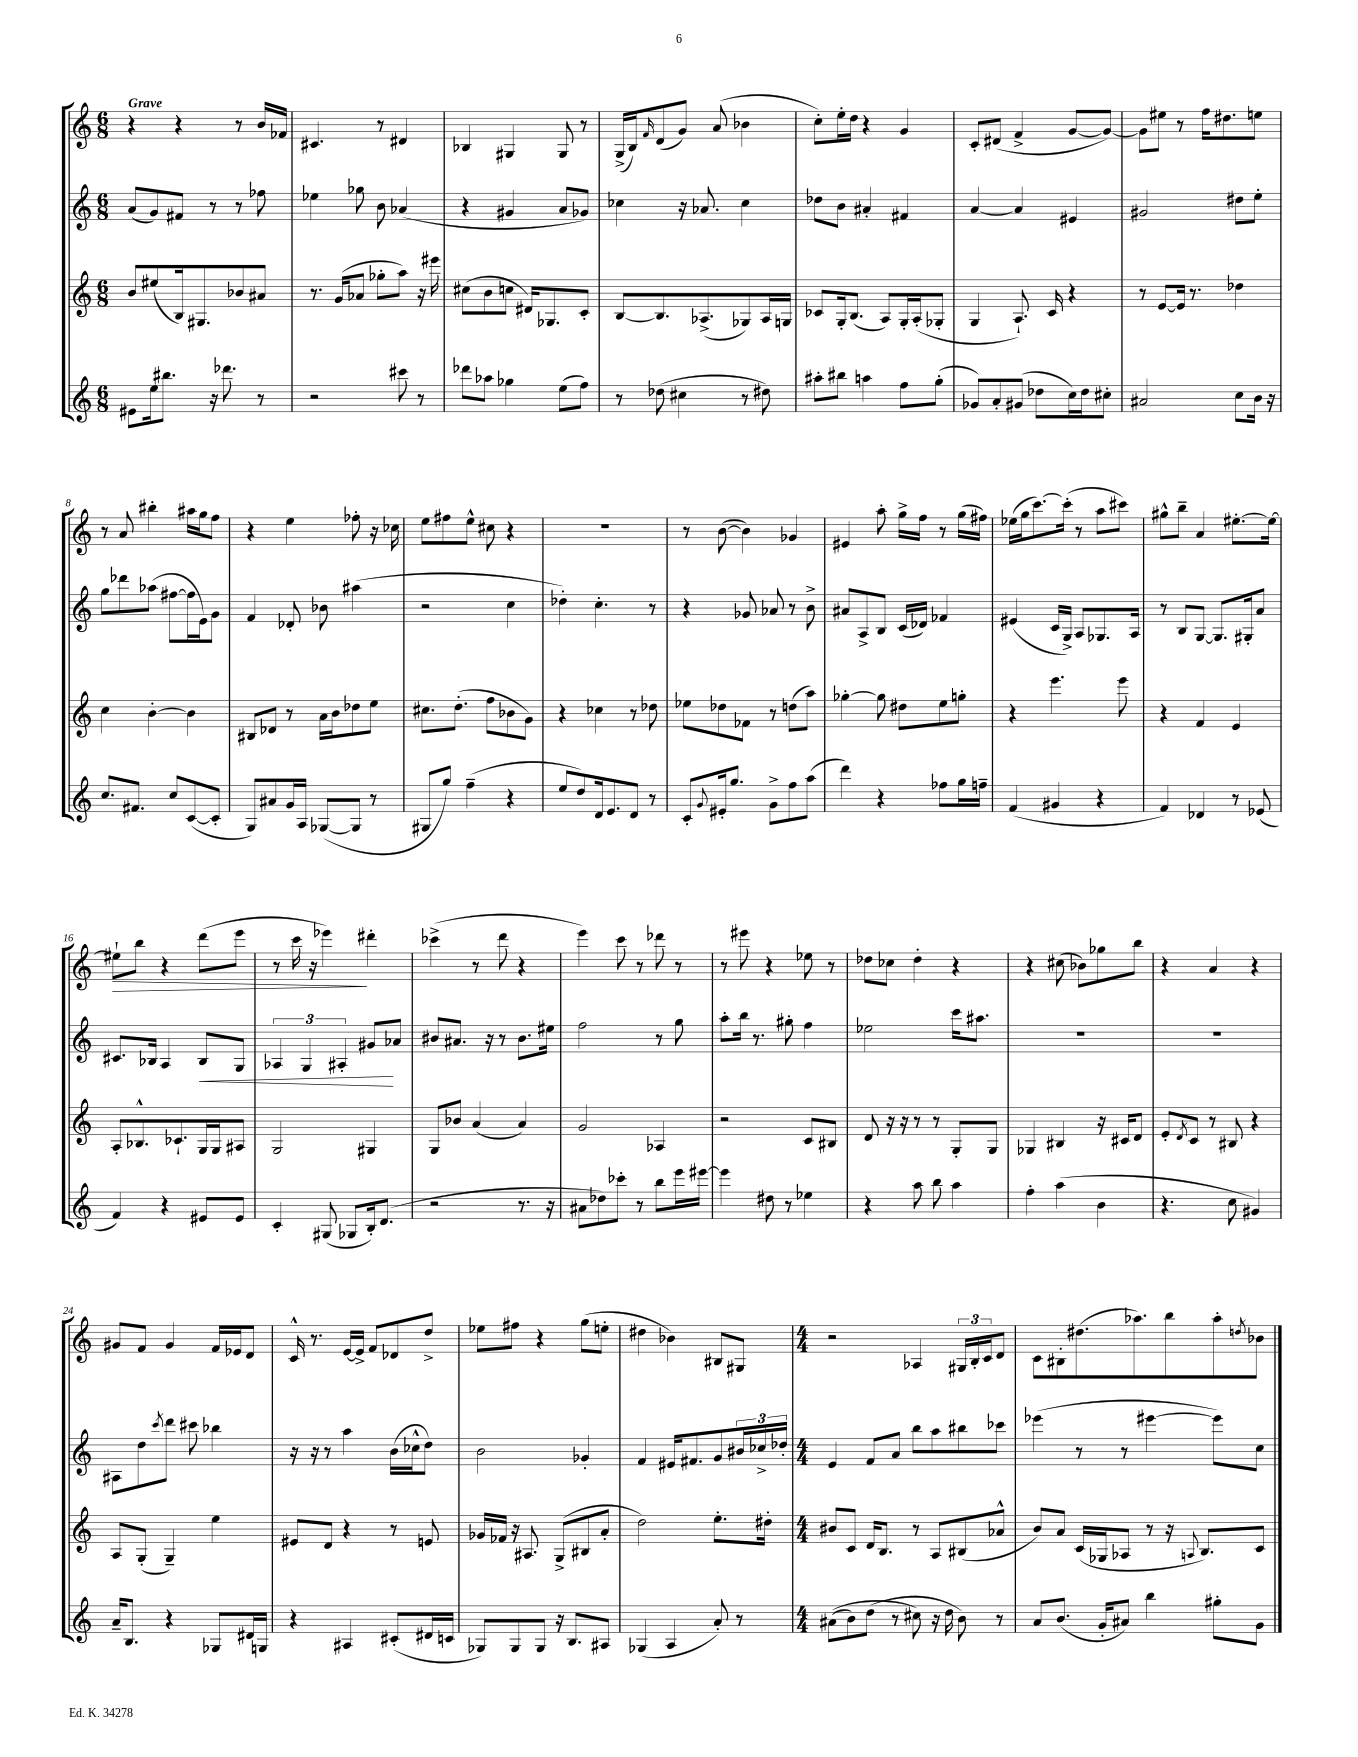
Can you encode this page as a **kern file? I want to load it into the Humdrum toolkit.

**kern	**kern	**kern	**kern
*staff4	*staff3	*staff2	*staff1
*clefG2	*clefG2	*clefG2	*clefG2
*k[]	*k[]	*k[]	*k[]
*M6/8	*M6/8	*M6/8	*M6/8
8e#\L	8b/L	(8a/L	4r
16ee\k	(8ee#/	8g/)	.
8.bb#\J	.	.	.
.	16B/k)	8f#/J	4r
.	8.G#/	.	.
16r	.	8r	.
8.ddd-\	.	.	.
.	8b-/	8r	8r
8r	8a#/J	8ff-\	16b/LL
.	.	.	16f-/JJ
=	=	=	=
2r	8.r	4ee-\	4.c#/
.	(16g/LK	.	.
.	8a-/J	8gg-\	.
.	8gg-'\L	8b\	8r
8ccc#\	8aa\J)	(4a-/	4d#/
8r	16r	.	.
.	16eee#\	.	.
=	=	=	=
8ddd-\L	(8cc#\L	4r	4B-/
8aa-\J	8b\	.	.
4gg-\	8cc\J	4g#/	4G#/
.	16d#/LK)	.	.
.	8.G-/	.	.
(8ee\L	.	8a/L	8G#/
8ff\J)	8c'/J	8g-/J)	8r
=	=	=	=
8r	[8B/L	4cc-\	(16G^/LL
.	.	.	16B/J)
.	.	.	16qqf/
(8dd-\	8.B/]	.	(8d/
4cc#\	.	16r	8g/J)
.	(8.A-^/	8.a-/	.
.	.	.	(8a/
8r	8G-/)	4cc-\	4b-\
8dd#\)	16A-/L	.	.
.	16G/JJ	.	.
=	=	=	=
8aa#'\L	8c-/L	8dd-\L	8cc'\L)
8bb#\J	16G'/k	8b\J	16ee'\L
.	(8.B/J	.	16dd\JJ
4aa\	.	4a#'/	4r
.	8A/L)	.	.
8ff\L	16G'/L	4f#/	4g/
.	(16A'/J	.	.
(8gg'\J	8G-'/J	.	.
=	=	=	=
8g-/L)	4G/	[4a/	8c'/L
8a'/	.	.	(8d#/J
(8g#/J	8.A`/)	4a/]	4f^/
8dd-\L	.	.	.
.	16c/	.	.
16cc\L)	4r	4e#/	[8g/L
16dd-\J	.	.	.
8cc#'\J	.	.	8g/_J)
=	=	=	=
2a#/	8r	2g#/	8g\]L
.	[8e/L	.	8ee#\J
.	16e/]Jk	.	8r
.	8.r	.	.
.	.	.	16ff\LK
.	.	.	8.dd#\
8cc\L	4dd-\	8dd#\L	.
16b\Jk	.	8ee'\J	8ee\J
16r	.	.	.
=	=	=	=
8.cc/L	4cc\	8gg\L	8r
.	.	8ddd-\	8a/
8.f#/J	.	.	.
.	[4b'\	(8aa-\J	4bb#'\
8cc/L	.	[8ff#\L	.
([8c/	4b\]	16ff#\]L	16aa#\LL
.	.	16e\J)	16gg\J
8c'/]J	.	8g\J	8ff\J
=	=	=	=
8G/L)	8B#/L	4f/	4r
8a#/	8d-/J	.	.
16g/L	8r	8d-'/	4ee\
16A/JJ	.	.	.
([8G-/L	16a\LL	8b-\	.
.	16b\J	.	.
8G-/]J	8dd-\	(4aa#\	8ff-'\
8r	8ee\J	.	16r
.	.	.	16cc-\
=	=	=	=
8G#/L	8.cc#\L	2r	8ee\L
8gg/J)	.	.	8ff#\
.	(8.dd'\J	.	.
(4ff~\	.	.	8ee^^\J
.	8ff\L	.	8cc#\
4r	8b-\	4cc\	4r
.	8g\J)	.	.
=	=	=	=
8ee/L	4r	4dd-'\)	2.r
8dd/)	.	.	.
16d/k	4cc-\	4.cc'\	.
8.e/	.	.	.
8d/J	8r	.	.
8r	8dd-\	8r	.
=	=	=	=
8c'/L	8ee-\L	4r	8r
8qqg/	.	.	.
16e#'/k	8dd-\	.	([8b\
8.gg/J	.	.	.
.	8f-\J	8g-/	4b\])
8g^\L	8r	8a-/	.
8ff\	(8dd\L	8r	4g-/
(8aa\J	8aa\J)	8b^\	.
=	=	=	=
4ddd\)	[4gg-'\	8a#/L	4e#/
.	.	8A^/	.
4r	8gg-\]	8B/J	8aa'\
.	8dd#\L	(16c/LL	16gg^\LL
.	.	16d-/JJ)	16ff\JJ
8ff-\L	8ee\	4f-/	8r
16gg\L	8gg'\J	.	(16gg\LL
16ff~\JJ	.	.	16ff#\JJ)
=	=	=	=
(4f/	4r	(4e#/	(16ee-\LL
.	.	.	16gg\J
.	.	.	[8.ccc\)
4g#/	4.eee\	16c/LL	.
.	.	16G^/JJ)	(16ccc'\]Jk
.	.	8A/L	8r
4r	.	8.G-/	8aa\L
.	8eee\	.	8ccc#\J)
.	.	16A/Jk	.
=	=	=	=
4f/)	4r	8r	8gg#^^\L
.	.	8B/L	8bb~\J
4d-/	4f/	[8G/J	4a/
.	.	8.G/]L	.
8r	4e/	.	[8.ee#'\L
.	.	16G#'/k	.
(8e-/	.	8a/J	.
.	.	.	16ee#\_Jk
=	=	=	=
4f/)	8A'/L	8.c#/L	8ee#`\]L
.	8.B-^^/	.	8bb\J
.	.	16B-/Jk	.
4r	.	4A/	4r
.	8.c-`/	.	.
8e#/L	16G/L	8B-/L	(8ddd\L
.	16G/J	.	.
8e#/J	8A#/J	8G/J	8eee\J
=	=	=	=
4c'/	2G/	6A-/	8r
.	.	.	16ccc\
.	.	6G/	.
.	.	.	16r
(8G#/	.	.	4eee-\)
.	.	6A#'/	.
8G-/L	.	.	.
16B'/k)	4G#/	8g#/L	4ddd#'\
(8.d/J	.	.	.
.	.	8a-/J	.
=	=	=	=
2r	8G/L	8b#/L	(4ccc-^\
.	8b-/J	8.a#/J	.
.	(4a/	.	8r
.	.	16r	.
.	.	8r	8ddd\
8.r	4a/)	8.b#\L	4r
16r	.	16ee#\Jk	.
=	=	=	=
8a#\L	2g/	2ff\	4eee\)
8dd-\)	.	.	.
8ccc-'\J	.	.	8ccc\
8r	.	.	8r
8bb\L	4A-/	8r	8ddd-\
16eee\L	.	8gg\	8r
[16eee#\JJ	.	.	.
=	=	=	=
4eee#\]	2r	8aa'\L	8r
.	.	16bb\Jk	8eee#\
.	.	8.r	.
8dd#\	.	.	4r
8r	.	8gg#'\	.
4ee-\	8c/L	4ff\	8ee-\
.	8B#/J	.	8r
=	=	=	=
4r	8d/	2ee-\	8dd-\L
.	16r	.	8cc-\J
.	16r	.	.
8aa\	8r	.	4dd-'\
8bb\	8r	.	.
4aa\	8G'/L	16ccc\LK	4r
.	.	8.aa#\J	.
.	8G/J	.	.
=	=	=	=
4ff'\	4G-/	2.r	4r
(4aa\	4B#/	.	(8cc#\
.	.	.	8b-\L)
4b\	16r	.	8gg-\
.	16c#/LK	.	.
.	8d/J	.	8bb\J
=	=	=	=
4.r	8e'/L	2.r	4r
.	8qd/	.	.
.	8c/J	.	.
.	8r	.	4a/
8cc\	8B#/	.	.
4g#/)	4r	.	4r
=	=	=	=
16a~/LK	8A/L	8A#\L	8g#/L
8.B/J	.	.	.
.	(8G'/J	8dd\	8f/J
.	.	8qccc/	.
4r	4G~/)	8ddd\J	4g#/
.	.	8ccc#\	.
8G-/L	4ee\	4bb-\	16f/LL
.	.	.	16e-/J
16d#/L	.	.	8d/J
16G/JJ	.	.	.
=	=	=	=
4r	8e#/L	16r	16c^^/
.	.	16r	8.r
.	8d/J	8r	.
4A#/	4r	4aa\	[16e/LL
.	.	.	16e^/]JJ
.	.	.	8f/L
(8c#'/L	8r	(16b\LL	8d-/
.	.	16cc-^^\J	.
16d#/L	8e/	8dd\J)	8dd^/J
16c/JJ	.	.	.
=	=	=	=
8G-/L)	16g-/LL	2b\	8ee-\L
.	16f-/JJ	.	.
8G-/	16r	.	8ff#\J
.	8.A#/	.	.
8G-/J	.	.	4r
16r	(8G^/L	.	.
8.B/L	.	.	.
.	8B#/	4g-'/	(8gg\L
8A#/J	8a'/J	.	8ee'\J
=	=	=	=
(4G-/	2dd\)	4f/	4dd#\
4A/	.	16e#/LK	4b-\)
.	.	8.f#/	.
8a'/)	8.ee'\L	8g/	8B#/L
8r	.	24b#/L	8G#/J
.	.	24cc-^/	.
.	16dd#'\Jk	.	.
.	.	24dd-'/JJ	.
=	=	=	=
*M4/4	*M4/4	*M4/4	*M4/4
&((8a#\L	8b#/L	4e/	2r
8b\)	8c/J	.	.
(8dd\J	16d/LK	8f/L	.
.	8.B/J	.	.
8r	.	8a/J	.
8cc#\&)	8r	8bb\L	4A-/
16r	8A/L	8aa\	.
16dd\	.	.	.
8b\)	(8B#/	8bb#\	24G#/LL
.	.	.	24B'/
.	.	.	24c/J
8r	8a-^^/J	8ccc-\J	8d/J
=	=	=	=
8a/L	8b/L)	(4eee-\	8c\L
(8.b/J	8a/J	.	8B#'\
.	(16c/LL	8r	(8.dd#\
16g'/LK	16G-/J	.	.
8a#/J)	8A-/J	8r	.
.	.	.	8.aa-\)
4bb\	8r	[4eee#\	.
.	16r	.	8bb\
.	8qqA/	.	.
.	8.B/L)	.	.
8gg#'\L	.	8eee#\]L)	8aa-'\
.	.	.	8qdd/
8g\J	8c/J	8cc\J	8b-\J
==	==	==	==
*-	*-	*-	*-
